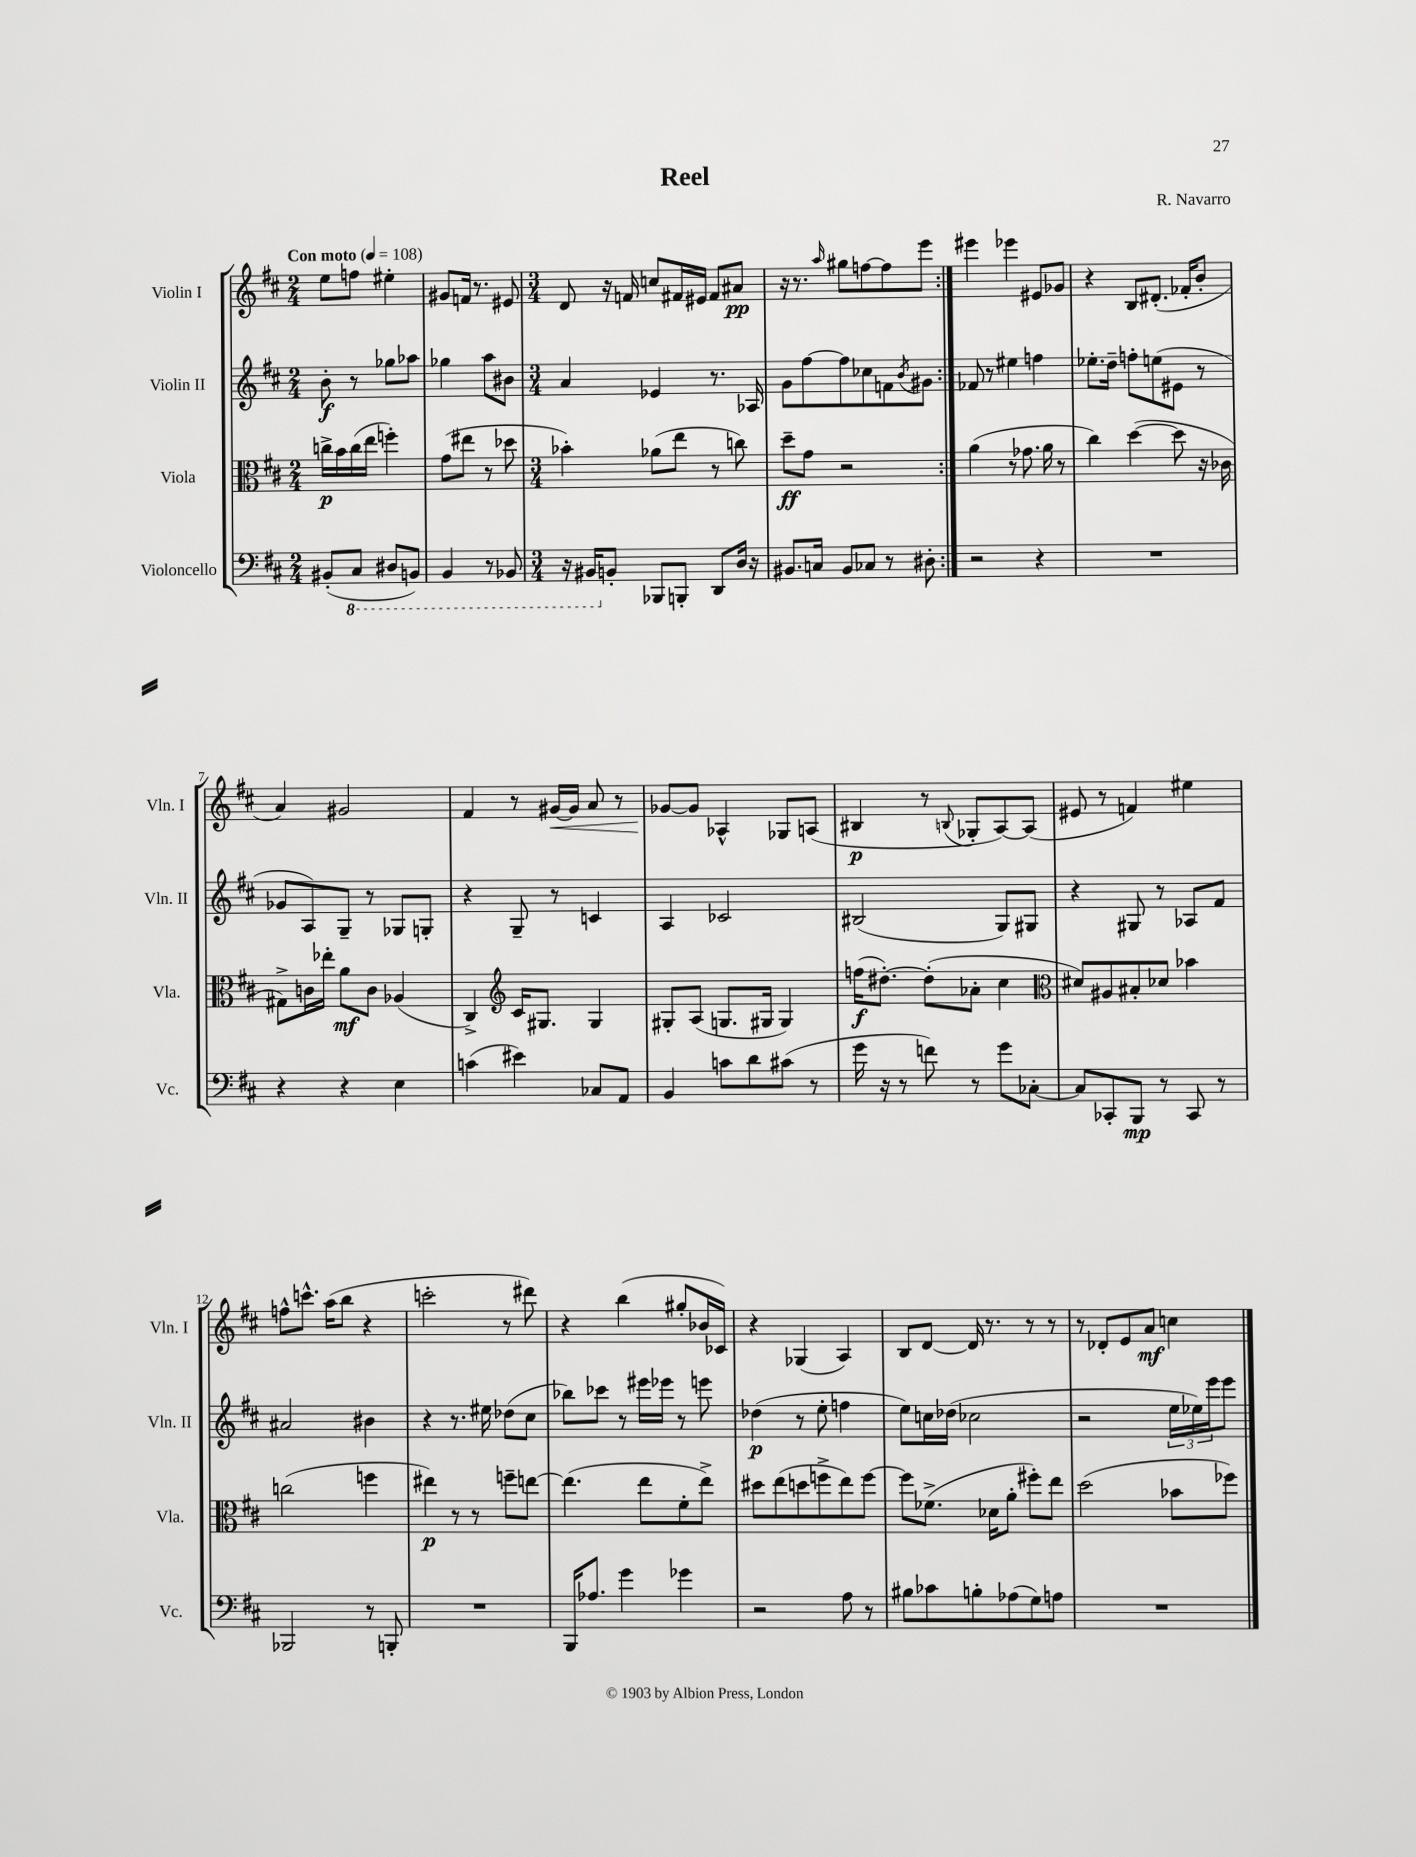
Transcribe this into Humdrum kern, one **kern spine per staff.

**kern	**kern	**kern	**kern
*staff4	*staff3	*staff2	*staff1
*clefF4	*clefC3	*clefG2	*clefG2
*k[f#c#]	*k[f#c#]	*k[f#c#]	*k[f#c#]
*M2/4	*M2/4	*M2/4	*M2/4
*MM108	*MM108	*MM108	*MM108
(8BB#'	16cc^	8b'	8ee
.	16b	.	.
8CC#	(16cc	8r	8ff
.	16ee	.	.
8DD#	4ff')	8gg-	4ee#'
8BBB)	.	8aa-	.
=	=	=	=
4BBB	(8g	4gg-	8g#
.	8ee#	.	16f
.	.	.	8.r
8r	8r	8aa	.
8BBB-	8dd-	8b#	8e#
=	=	=	=
*M3/4	*M3/4	*M3/4	*M3/4
16r	4b-')	4a	8d
16BBB#	.	.	.
8BB'	.	.	16r
.	.	.	16f
8BBB-	(8a-	4e-	8cc
8BBB'	8ee	.	16f#
.	.	.	16e#
8DD	8r	8.r	8f#
16D	8cc)	.	8a#
16r	.	16A-	.
=	=	=	=
8.BB#	8dd~	8g	16r
.	.	.	8.r
.	8g	[8ff#	.
16C	.	.	.
.	.	.	16qqaa
8BB#	2r	8ff#]	8gg#
8C-	.	8cc-	[8ff
8r	.	8f	8ff]
.	.	8qb	.
8D#'	.	8g#	8eee
=:|!	=:|!	=:|!	=:|!
2r	(4a	8f-	4eee#
.	.	8r	.
.	8r	4ee#	4eee-
.	8.g-	.	.
4r	.	4ff	8e#
.	16a	.	.
.	8r	.	8g-
=	=	=	=
2.r	4cc#)	8.ee-'	4r
.	.	16dd~	.
.	([4dd	8ff'	8B
.	.	(8ee	(8.d#'
.	8dd]	8e#	.
.	.	.	16f-'
.	16r	8r	8b'
.	16c-	.	.
=	=	=	=
4r	8G#^)	8g-	4a)
.	16c	8A)	.
.	16ee-'	.	.
4r	8a	8G~	2g#
.	8c	8r	.
4E	(4A-	8G-	.
.	.	8G'	.
=	=	=	=
(4c	4C#^)	4r	4f#
*	*clefG2	*	*
4e#)	16c#	8G~	8r
.	8.G#	.	.
.	.	8r	[16g#
.	.	.	16g#]
8C-	4G#	4c	8a
8AA	.	.	8r
=	=	=	=
4BB	8G#'	4A	[8g-
.	(8A	.	8g-]
8c	8.G	2c-	4A-^^
8d	.	.	.
.	16G#	.	.
(8c#	4G#)	.	8G-
8r	.	.	(8A
=	=	=	=
16g	(16ff	(2B#	4B#
16r	[8.dd#')	.	.
8r	.	.	.
8f)	(8dd#']	.	8r
.	.	.	8qqB
8r	8a-'	.	8G-'
8g	4cc#	8G)	[8A)
[8C-'	.	8G#	(8A]
=	=	=	=
*	*clefC3	*	*
8C-]	8d#)	4r	8e#
8CC-'	8A#	.	8r
8BBB	8B#'	8G#	4f)
8r	8d-	8r	.
8CC-	4b-	8A-	4ee#
8r	.	8f#	.
=	=	=	=
2BBB-	(2cc	2a#	8ff^^
.	.	.	8.ccc^^
.	.	.	(16aa
.	.	.	8bb
8r	4ff	4b#	4r
8BBB'	.	.	.
=	=	=	=
2.r	4ee#)	4r	2ccc'
.	8r	8.r	.
.	8r	.	.
.	.	16ee#	.
.	8ff~	(8dd-	8r
.	[8ee	8cc#	8ddd#)
=	=	=	=
16BBB	(4.ee]	8bb-)	4r
8.A-	.	.	.
.	.	8ccc-	.
4g	.	8r	(4bb
.	8ee	16eee#	.
.	.	16eee-	.
4g-	8f#'	8r	8gg#'
.	8ee^)	8eee	16b-
.	.	.	16c-)
=	=	=	=
2r	8dd#	(4dd-	4r
.	(8ee	.	.
.	8dd	8r	(4G-
.	8ff^	8ee'	.
8A	8ee)	4ff	4A)
8r	[8ff	.	.
=	=	=	=
8B#	8ff]	8ee)	8B
8c-	(8.f-^	16cc	[8d
.	.	(16dd-	.
8B'	.	2cc-	16d]
.	16d-	.	8.r
(8A-	8a'	.	.
8G)	8ff#')	.	8r
8A	8ee	.	8r
=	=	=	=
2.r	(2dd	2r	8r
.	.	.	8d-'
.	.	.	8e
.	.	.	8a
.	8b-	24ee	4cc
.	.	24ee-)	.
.	.	24eee	.
.	8ff-)	8eee	.
==	==	==	==
*-	*-	*-	*-
